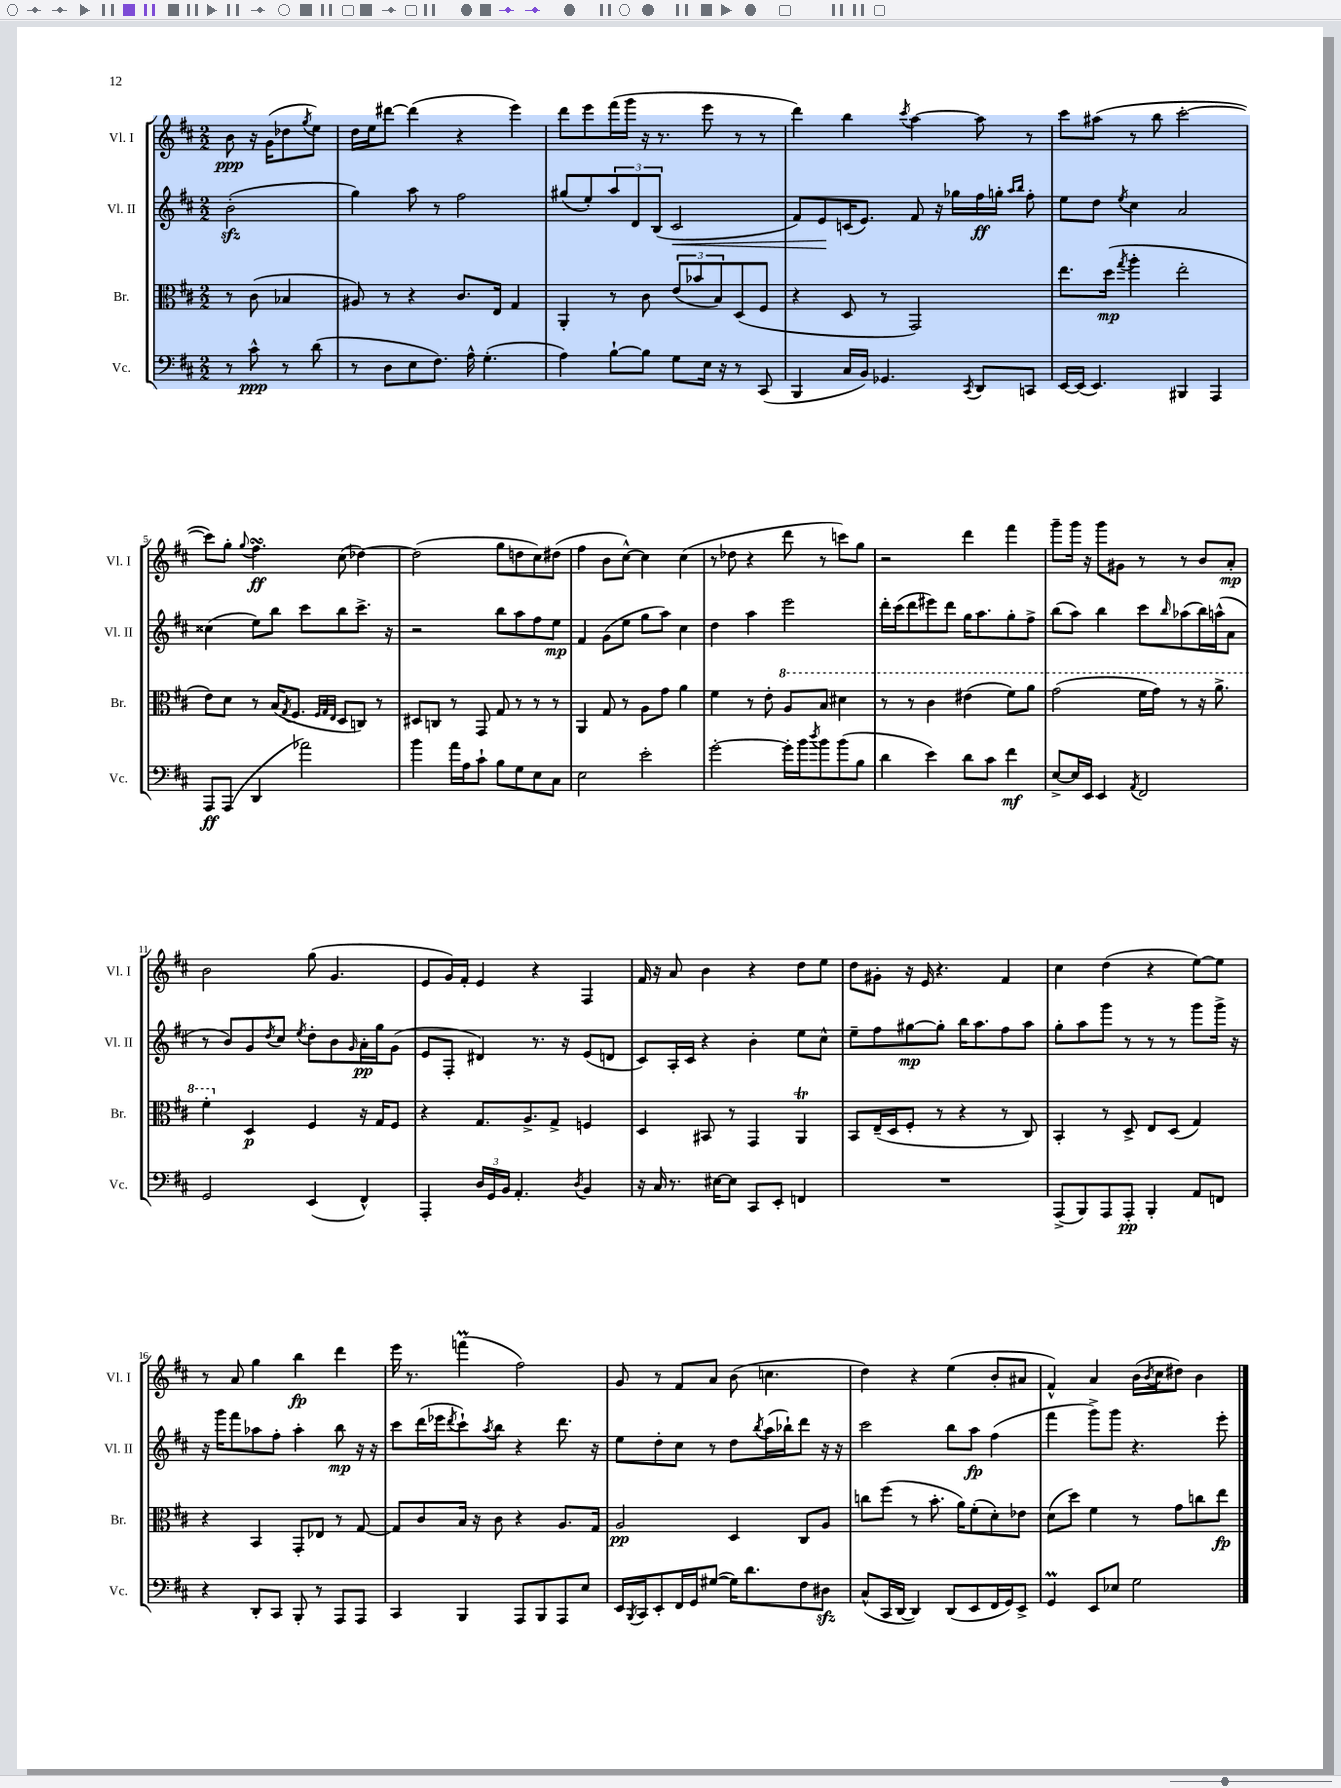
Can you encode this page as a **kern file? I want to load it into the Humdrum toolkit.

**kern	**dynam	**kern	**dynam	**kern	**dynam	**kern	**dynam
*part4	*part4	*part3	*part3	*part2	*part2	*part1	*part1
*staff4	*staff4	*staff3	*staff3	*staff2	*staff2	*staff1	*staff1
*I"Vc.	*	*I"Br.	*	*I"Vl. II	*	*I"Vl. I	*
*I'Vc.	*	*I'Br.	*	*I'Vl. II	*	*I'Vl. I	*
*clefF4	*	*clefC3	*	*clefG2	*	*clefG2	*
*k[f#c#]	*	*k[f#c#]	*	*k[f#c#]	*	*k[f#c#]	*
*M2/2	*	*M2/2	*	*M2/2	*	*M2/2	*
=	=	=	=	=	=	=	=
8r	.	8r	.	(2bzz'\	.	8b\	ppp
8c#^^\	ppp	(8c#\	.	.	.	16r	.
.	.	.	.	.	.	(16g\KL	.
8r	.	4B-X/	.	.	.	8dd-X\	.
.	.	.	.	.	.	8qgg/	.
(8d\	.	.	.	.	.	8ee\J)	.
=1	=1	=1	=1	=1	=1	=1	=1
8r	.	8A#X/)	.	4gg\)	.	16dd\LL	.
.	.	.	.	.	.	16ee\J	.
8D\L	.	8r	.	.	.	[8ddd#X\J	.
8E\	.	4r	.	8aa\	.	(4ddd#\]	.
8.F#\J)	.	.	.	8r	.	.	.
.	.	8.c#/L	.	2ff#\	.	4r	.
16A^^\	.	.	.	.	.	.	.
(4.G'\	.	.	.	.	.	.	.
.	.	16E/Jk	.	.	.	.	.
.	.	4G/	.	.	.	4eee\)	.
=2	=2	=2	=2	=2	=2	=2	=2
4A\)	.	4AA'/	.	(8gg#X/L	.	8ddd\L	.
.	.	.	.	8ee'/)	.	8eee\	.
[8B`\L	.	8r	.	12aa/	.	(16fff#\L	.
.	.	.	.	.	.	16ggg\JJ	.
.	.	.	.	12d/	.	.	.
8B\J]	.	8c#\	.	.	.	16r	.
.	.	.	.	(12B/J	.	.	.
.	.	.	.	.	.	8.r	.
!	!	!	!	!	!LO:HP:b	!	!
8G\L	.	(12e/L	.	2c#/	<	.	.
.	.	12b-X/	.	.	.	.	.
16E\Jk	.	.	.	.	.	8eee\	.
.	.	12B/)	.	.	.	.	.
16r	.	.	.	.	.	.	.
8r	.	(8D/	.	.	.	8r	.
(8CC#/	.	8F#/J	.	.	.	8r	.
=3	=3	=3	=3	=3	=3	=3	=3
4BBB/	.	4r	.	8f#/L)	.	4ddd\)	.
.	.	.	.	8e/	.	.	.
16C#/LL	.	8D/	.	(16cn/K	[	4bb\	.
16BB/JJ)	.	.	.	8.e/J)	.	.	.
4.GG-X/	.	8r	.	.	.	.	.
.	.	.	.	.	.	8qccc#/	.
.	.	2GG/)	.	8f#/	.	[4aa\	.
.	.	.	.	16r	.	.	.
.	.	.	.	16gg-X\LL	.	.	.
8qCC#/	.	.	.	.	.	.	.
8DD/L	.	.	.	16ff#\	ff	8aa\]	.
.	.	.	.	16ggn'\JJ	.	.	.
.	.	.	.	16qqaa/LL	.	.	.
.	.	.	.	16qqbb/JJ	.	.	.
8CCn/J	.	.	.	8ff#'\	.	8r	.
=4	=4	=4	=4	=4	=4	=4	=4
[16EE/LL	.	8.ee\L	.	8ee\L	.	8ccc#\L	.
(16EE/JJ]	.	.	.	.	.	.	.
4.EE/)	.	.	.	8dd\J	.	(8aa#X\J	.
.	.	(16dd\Jk	mp	.	.	.	.
.	.	8qgg/	.	8qee/	.	.	.
.	.	4aa'\	.	4cc#\	.	8r	.
.	.	.	.	.	.	8bb\	.
4BBB#X/	.	2ee'\	.	2a/	.	[2ccc#'\	.
4AAA/	.	.	.	.	.	.	.
!!LO:LB:g=z
=5	=5	=5	=5	=5	=5	=5	=5
8AAA/L	ff	8e\L)	.	(4cc##X\	.	8ccc#\L])	.
(8AAA/J	.	8d\J	.	.	.	8gg'\J	.
.	.	.	.	.	.	8qqgg/	.
4DD/	.	8r	.	8ee\L)	.	4.ff#sSsS\	ff
.	.	(16B/KL	.	8bb\J	.	.	.
.	.	8qG/	.	.	.	.	.
.	.	8.F#/J	.	.	.	.	.
2a-X\)	.	.	.	8ccc#\L	.	.	.
.	.	32qqF#/LLL	.	.	.	.	.
.	.	32qqG/	.	.	.	.	.
.	.	32qqE/JJJ	.	.	.	.	.
.	.	8D/L	.	8bb\	.	(8cc#\	.
.	.	8Cn/J)	.	8.ccc#^\J	.	[4dd-X\)	.
.	.	8r	.	.	.	.	.
.	.	.	.	16r	.	.	.
=6	=6	=6	=6	=6	=6	=6	=6
4b\	.	8D#X/L	.	2r	.	(2dd-\]	.
.	.	8Cn/J	.	.	.	.	.
16a\LL	.	8r	.	.	.	.	.
16A\J	.	.	.	.	.	.	.
8c#`\J	.	8GG/	.	.	.	.	.
8B\L	.	8G/	.	8bb\L	.	8gg\L	.
8G\	.	8r	.	8aa\	.	8ddn\	.
8E\	.	8r	.	8ff#\	.	8cc#\)	.
8C#\J	.	8r	.	8ee\J	mp	(8dd#X\J	.
=7	=7	=7	=7	=7	=7	=7	=7
2E\	.	4AA/	.	4f#/	.	4ff#\	.
.	.	8G/	.	(8g\L	.	8b\L	.
.	.	8r	.	8ee\J	.	[8cc#^^\J)	.
2e'\	.	8A\L	.	8gg\L	.	4cc#\]	.
.	.	8g\J	.	8aa\J)	.	.	.
.	.	4a\	.	4cc#\	.	(4cc#\	.
=8	=8	=8	=8	=8	=8	=8	=8
[2g'\	.	4f#\	.	4dd\	.	8r	.
.	.	.	.	.	.	8dd-X\	.
.	.	8r	.	4aa\	.	4r	.
.	.	8e'\	.	.	.	.	.
*	*	*8va	*	*	*	*	*
16g'\LL]	.	8a/L	.	2eee\	.	8ddd\	.
16b\J	.	.	.	.	.	.	.
8qdd/	.	.	.	.	.	.	.
8b\	.	8b/J	.	.	.	8r	.
(8b\	.	4dd#X\	.	.	.	8cccn\L)	.
8B\J	.	.	.	.	.	8gg\J	.
=9	=9	=9	=9	=9	=9	=9	=9
4d\	.	8r	.	16ddd'\LL	.	2r	.
.	.	.	.	(16ccc#\J	.	.	.
.	.	8r	.	8ddd\	.	.	.
4e\)	.	4cc#\	.	8eee#X\)	.	.	.
.	.	.	.	8ddd\J	.	.	.
8d\L	.	(4ee#X\	.	16gg\KL	.	4ddd\	.
.	.	.	.	8.aa\	.	.	.
8c#\J	.	.	.	.	.	.	.
4f#\	mf	8ff#\L)	.	8gg'\	.	4fff#\	.
.	.	8aa\J	.	8ff#^\J	.	.	.
=10	=10	=10	=10	=10	=10	=10	=10
[8E^/L	.	(2gg\	.	(8bb\L	.	8ggg~\L	.
16E/L]	.	.	.	8aa\J)	.	16ggg\Jk	.
16EE/JJ	.	.	.	.	.	16r	.
4EE/	.	.	.	4bb\	.	8ggg\L	.
.	.	.	.	.	.	8g#X\J	.
8qAA/	.	.	.	.	.	.	.
2FF#/	.	16ff#\LL	.	8ccc#\L	.	8r	.
.	.	16gg\JJ)	.	.	.	.	.
.	.	.	.	16qqbb/	.	.	.
.	.	8r	.	(8aa-X\	.	8r	.
.	.	16r	.	16bb\L)	.	8b/L	.
.	.	8.aa^\	.	(16aan^^\J	.	.	.
.	.	.	.	8a\J	.	8a'/J	mp
!!LO:LB:g=z
=11	=11	=11	=11	=11	=11	=11	=11
2GG/	.	4ff#'\	.	8r	.	2b\	.
.	.	.	.	8b/L)	.	.	.
*	*	*X8va	*	*	*	*	*
.	.	4D/	p	8g/	.	.	.
.	.	.	.	8qdd/	.	.	.
.	.	.	.	8cc#/J	.	.	.
.	.	.	.	8qee/	.	.	.
(4EE/	.	4F#/	.	8dd'\L	.	(8gg\	.
.	.	.	.	8b\	.	4.g/	.
.	.	.	.	16qqg/	.	.	.
4FF#^^/)	.	16r	.	16a'\L	pp	.	.
.	.	16G/KL	.	16gg\J	.	.	.
.	.	8F#/J	.	(8g\J	.	.	.
=12	=12	=12	=12	=12	=12	=12	=12
4AAA'/	.	4r	.	8e/L	.	8e/L	.
.	.	.	.	8F#'/J	.	16g/L)	.
.	.	.	.	.	.	16f#'/JJ	.
24D/LL	.	8.G/L	.	4d#X/)	.	4e/	.
24GG/	.	.	.	.	.	.	.
24BB/JJ	.	.	.	.	.	.	.
4.AA'/	.	.	.	.	.	.	.
.	.	8.A^/	.	.	.	.	.
.	.	.	.	8.r	.	4r	.
.	.	8G^/J	.	.	.	.	.
.	.	.	.	16r	.	.	.
8qD/	.	.	.	.	.	.	.
4BB/	.	4Fn/	.	(8e/L	.	4F#/	.
.	.	.	.	8dn/J	.	.	.
=13	=13	=13	=13	=13	=13	=13	=13
16r	.	4D/	.	8c#/L)	.	16f#/	.
16C#/	.	.	.	.	.	16r	.
8.r	.	.	.	16A'/L	.	8a/	.
.	.	.	.	16c#/JJ	.	.	.
.	.	8BB#X/	.	4r	.	4b\	.
[16E#X\KL	.	.	.	.	.	.	.
8E#\J]	.	8r	.	.	.	.	.
8CC#/L	.	4GG/	.	4b'\	.	4r	.
8EE'/J	.	.	.	.	.	.	.
4FFn/	.	4AAT/	.	8ee\L	.	8dd\L	.
.	.	.	.	8cc#^^\J	.	8ee\J	.
=14	=14	=14	=14	=14	=14	=14	=14
1r	.	8BB/L	.	8ee~\L	.	8dd\L	.
.	.	(16E~/L	.	8ff#\	.	8g#X'\J	.
.	.	16D/J	.	.	.	.	.
.	.	8F#'/J	.	[8gg#X\	mp	16r	.
.	.	.	.	.	.	16e/	.
.	.	8r	.	8gg#'\J]	.	4.r	.
.	.	4r	.	16bb\KL	.	.	.
.	.	.	.	8.aa\	.	.	.
.	.	8r	.	8ff#\	.	4f#/	.
.	.	8C#/)	.	8aa\J	.	.	.
=15	=15	=15	=15	=15	=15	=15	=15
(8AAA^/L	.	4BB'/	.	8gg'\L	.	4cc#\	.
8BBB/)	.	.	.	8aa\	.	.	.
8AAA/	.	8r	.	8ggg\J	.	(4dd\	.
8AAA'/J	pp	8D^/	.	8r	.	.	.
4BBB'/	.	8E/L	.	8r	.	4r	.
.	.	(8D/J	.	8r	.	.	.
8AA/L	.	4G/)	.	8ggg\L	.	[8ee\L)	.
8FFn/J	.	.	.	16ggg^\Jk	.	8ee\J]	.
.	.	.	.	16r	.	.	.
!!LO:LB:g=z
=16	=16	=16	=16	=16	=16	=16	=16
4r	.	4r	.	16r	.	8r	.
.	.	.	.	16ggg\KL	.	.	.
.	.	.	.	8fff#\	.	8a/	.
8DD'/L	.	4BB/	.	8aa-X\	.	4gg\	.
8CC#/J	.	.	.	8ff#'\J	.	.	.
8BBB'/	.	8GG'/L	.	4aa-'\	.	4bb\	fp
8r	.	8E-X/J	.	.	.	.	.
8AAA/L	.	8r	.	8bb\	mp	4ddd\	.
8AAA/J	.	[8G/	.	16r	.	.	.
.	.	.	.	16r	.	.	.
=17	=17	=17	=17	=17	=17	=17	=17
4CC#/	.	8G/L]	.	8ccc#\L	.	16eee\	.
.	.	.	.	.	.	8.r	.
.	.	8c#/	.	(16ddd\L	.	.	.
.	.	.	.	16eee-X\J	.	.	.
.	.	.	.	8qddd/	.	.	.
4BBB/	.	16B/Jk	.	8ccc#`\)	.	(4fffnM\	.
.	.	16r	.	.	.	.	.
.	.	.	.	8qaa/	.	.	.
.	.	8c#\	.	8bb\J	.	.	.
8AAA/L	.	4r	.	4r	.	2ff#\)	.
8BBB/	.	.	.	.	.	.	.
8AAA/	.	8.A/L	.	8.ddd\	.	.	.
8E/J	.	.	.	.	.	.	.
.	.	16G/Jk	.	16r	.	.	.
=18	=18	=18	=18	=18	=18	=18	=18
16EE/LL	.	2A/	pp	8ee\L	.	8g/	.
8qBBB/	.	.	.	.	.	.	.
16CC#/J	.	.	.	.	.	.	.
8EE'/	.	.	.	8dd'\	.	8r	.
16FF#/L	.	.	.	8cc#\J	.	8f#/L	.
16GG/J	.	.	.	.	.	.	.
([8G#X/J	.	.	.	8r	.	8a/J	.
16G#\KL])	.	4D/	.	8dd\L	.	(8b\	.
8.d\	.	.	.	.	.	.	.
.	.	.	.	8qbb/	.	.	.
.	.	.	.	(16aa\L	.	4.ccn\	.
.	.	.	.	16bb-X`\J)	.	.	.
8F#\	.	8C#/L	.	8ddd\J	.	.	.
8D#Xzz\J	.	8A/J	.	16r	.	.	.
.	.	.	.	16r	.	.	.
=19	=19	=19	=19	=19	=19	=19	=19
(8C#^^/L	.	8ccn\L	.	2ccc#\	.	4dd\)	.
16CC#/L	.	(8ff#\J	.	.	.	.	.
[16DD/JJ	.	.	.	.	.	.	.
4DD/])	.	8r	.	.	.	4r	.
.	.	8.b'\	.	.	.	.	.
(8DD/L	.	.	.	8bb\L	.	(4ee\	.
.	.	16a\KL)	.	.	.	.	.
8EE/	.	(8f#'\	.	8aa\J	fp	.	.
16FF#/L	.	8d'\)	.	(4ff#\	.	8b'/L	.
16GG/J)	.	.	.	.	.	.	.
8EE^/J	.	8e-X\J	.	.	.	8a#X/J	.
=20	=20	=20	=20	=20	=20	=20	=20
4GGM/	.	(8d\L	.	4fff#\	.	4f#^^/)	.
.	.	8dd\J)	.	.	.	.	.
8EE/L	.	4f#\	.	8ggg^\L)	.	4a/	.
8E-X/J	.	.	.	8ggg\J	.	.	.
2G\	.	8r	.	4.r	.	(16b\LL	.
.	.	.	.	.	.	8qb/	.
.	.	.	.	.	.	16cc#\J	.
.	.	8g\L	.	.	.	8dd#X\J)	.
.	.	8ccn\	.	.	.	4b\	.
.	.	8ee\J	fp	8eee'\	.	.	.
==	==	==	==	==	==	==	==
*-	*-	*-	*-	*-	*-	*-	*-
